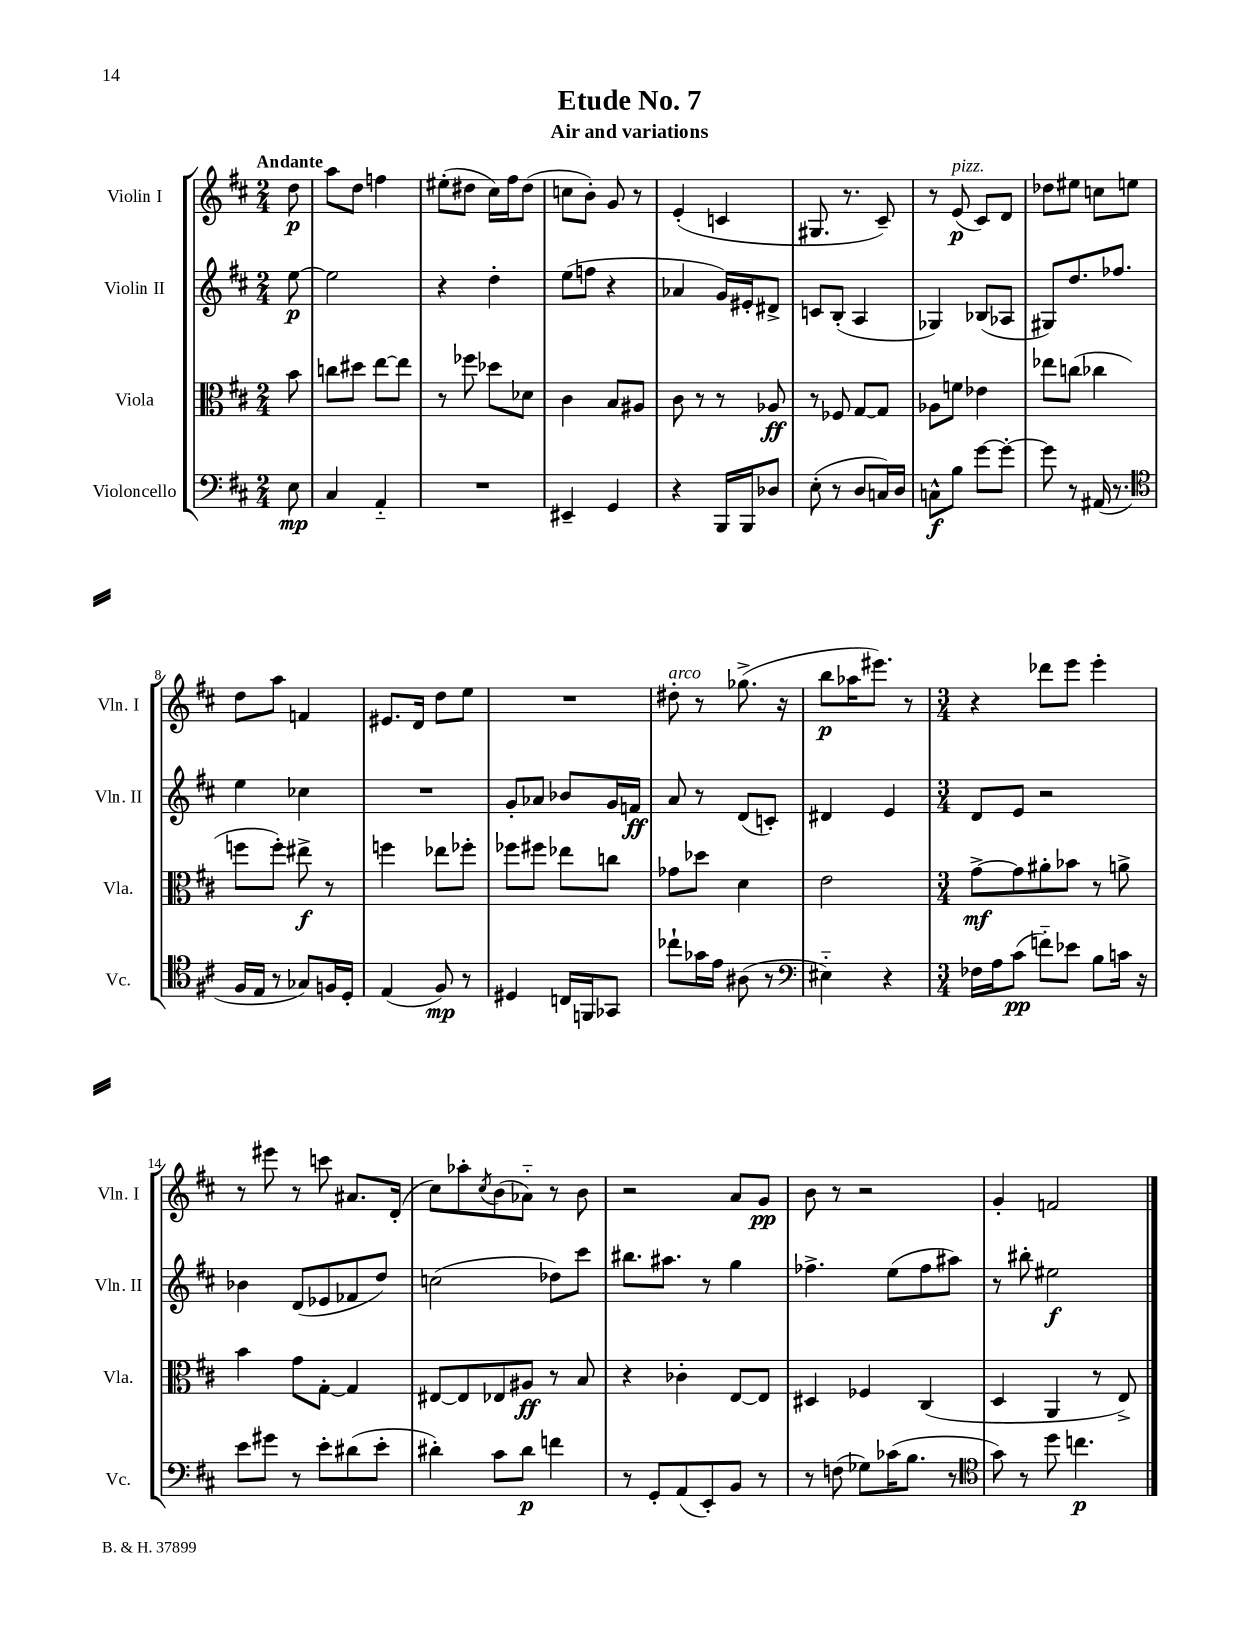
\header { title = "Etude No. 7" subtitle = "Air and variations" }
<<
\new StaffGroup <<
\new Staff = "s0" \with { instrumentName = "Violin I" shortInstrumentName = "Vln. I" } {
    \clef treble \key d \major \numericTimeSignature \time 2/4 \partial 8 \tempo "Andante"
    d''8\p |
    a''8 d''8 f''4 |
    eis''8-.( dis''8 cis''16) fis''16 dis''8( |
    c''8 b'8-.) g'8 r8 |
    e'4-.( c'4 |
    gis8. r8. cis'8--) |
    r8 e'8\p^\markup { \italic "pizz." }( cis'8) d'8 |
    des''8 eis''8 c''8 e''8 |
    d''8 a''8 f'4 |
    eis'8. d'16 d''8 e''8 |
    R2 |
    dis''8-.^\markup { \italic "arco" } r8 ges''8.->( r16 |
    b''8\p aes''16 eis'''8.) r8 |
    \numericTimeSignature \time 3/4 r4 des'''8 e'''8 e'''4-. |
    r8 eis'''8 r8 c'''8 ais'8. d'16-.( |
    cis''8) aes''8-. \acciaccatura { cis''8 } b'8( aes'8-_) r8 b'8 |
    r2 a'8 g'8\pp |
    b'8 r8 r2 |
    g'4-. f'2 \bar "|." |
}
\new Staff = "s1" \with { instrumentName = "Violin II" shortInstrumentName = "Vln. II" } {
    \clef treble \key d \major \numericTimeSignature \time 2/4 \partial 8
    e''8~\p |
    e''2 |
    r4 d''4-. |
    e''8( f''8 r4 |
    aes'4 g'16) eis'16-. dis'8-> |
    c'8 b8-.( a4 |
    ges4) bes8( aes8 |
    gis8) d''8. fes''8. |
    e''4 ces''4 |
    R2 |
    g'8-. aes'8 bes'8 g'16 f'16\ff |
    a'8 r8 d'8( c'8-.) |
    dis'4 e'4 |
    \numericTimeSignature \time 3/4 d'8 e'8 r2 |
    bes'4 d'8( ees'8 fes'8 d''8) |
    c''2( des''8) cis'''8 |
    bis''8. ais''8. r8 g''4 |
    fes''4.-> e''8( fes''8 ais''8) |
    r8 bis''8-. eis''2\f \bar "|." |
}
\new Staff = "s2" \with { instrumentName = "Viola" shortInstrumentName = "Vla." } {
    \clef alto \key d \major \numericTimeSignature \time 2/4 \partial 8
    b'8 |
    c''8 dis''8 e''8~ e''8 |
    r8 fes''8 des''8 des'8 |
    cis'4 b8 ais8 |
    cis'8 r8 r8 aes8\ff |
    r8 fes8 g8~ g8 |
    aes8 f'8 ees'4 |
    ees''8 c''8( ces''4 |
    f''8 f''8-.) eis''8->\f r8 |
    f''4 ees''8 fes''8-. |
    fes''8 fis''8 ees''8 c''8 |
    ges'8 des''8 d'4 |
    e'2 |
    \numericTimeSignature \time 3/4 g'8~->\mf g'8 ais'8-. bes'8 r8 a'8-> |
    b'4 g'8 g8~-. g4 |
    eis8~ eis8 ees8 ais8\ff r8 b8 |
    r4 ces'4-. e8~ e8 |
    dis4 fes4 cis4( |
    d4 a,4 r8 e8->) \bar "|." |
}
\new Staff = "s3" \with { instrumentName = "Violoncello" shortInstrumentName = "Vc." } {
    \clef bass \key d \major \numericTimeSignature \time 2/4 \partial 8
    e8\mp |
    cis4 a,4-_ |
    R2 |
    eis,4-- g,4 |
    r4 b,,16 b,,16 des8 |
    e8-.( r8 d8 c16) d16 |
    c8-^\f b8 g'8~ g'8~-. |
    g'8 r8 ais,16( r8. |
    \clef tenor fis16 e16 r8 ges8) f16 d16-. |
    e4( fis8\mp) r8 |
    dis4 c16 f,16 ges,8 |
    ces''8-! ges'16 e'16 ais8( r8 |
    \clef bass eis4-_) r4 |
    \numericTimeSignature \time 3/4 fes16 a16 cis'8\pp( f'8-_) ees'8 b8 c'16 r16 |
    e'8 gis'8 r8 e'8-. dis'8( e'8-. |
    dis'4-.) cis'8 dis'8\p f'4 |
    r8 g,8-. a,8( e,8-.) b,8 r8 |
    r8 f8( ges8) ces'16( b8. r8 |
    \clef tenor g'8) r8 d''8 c''4.\p \bar "|." |
}
>>
>>
